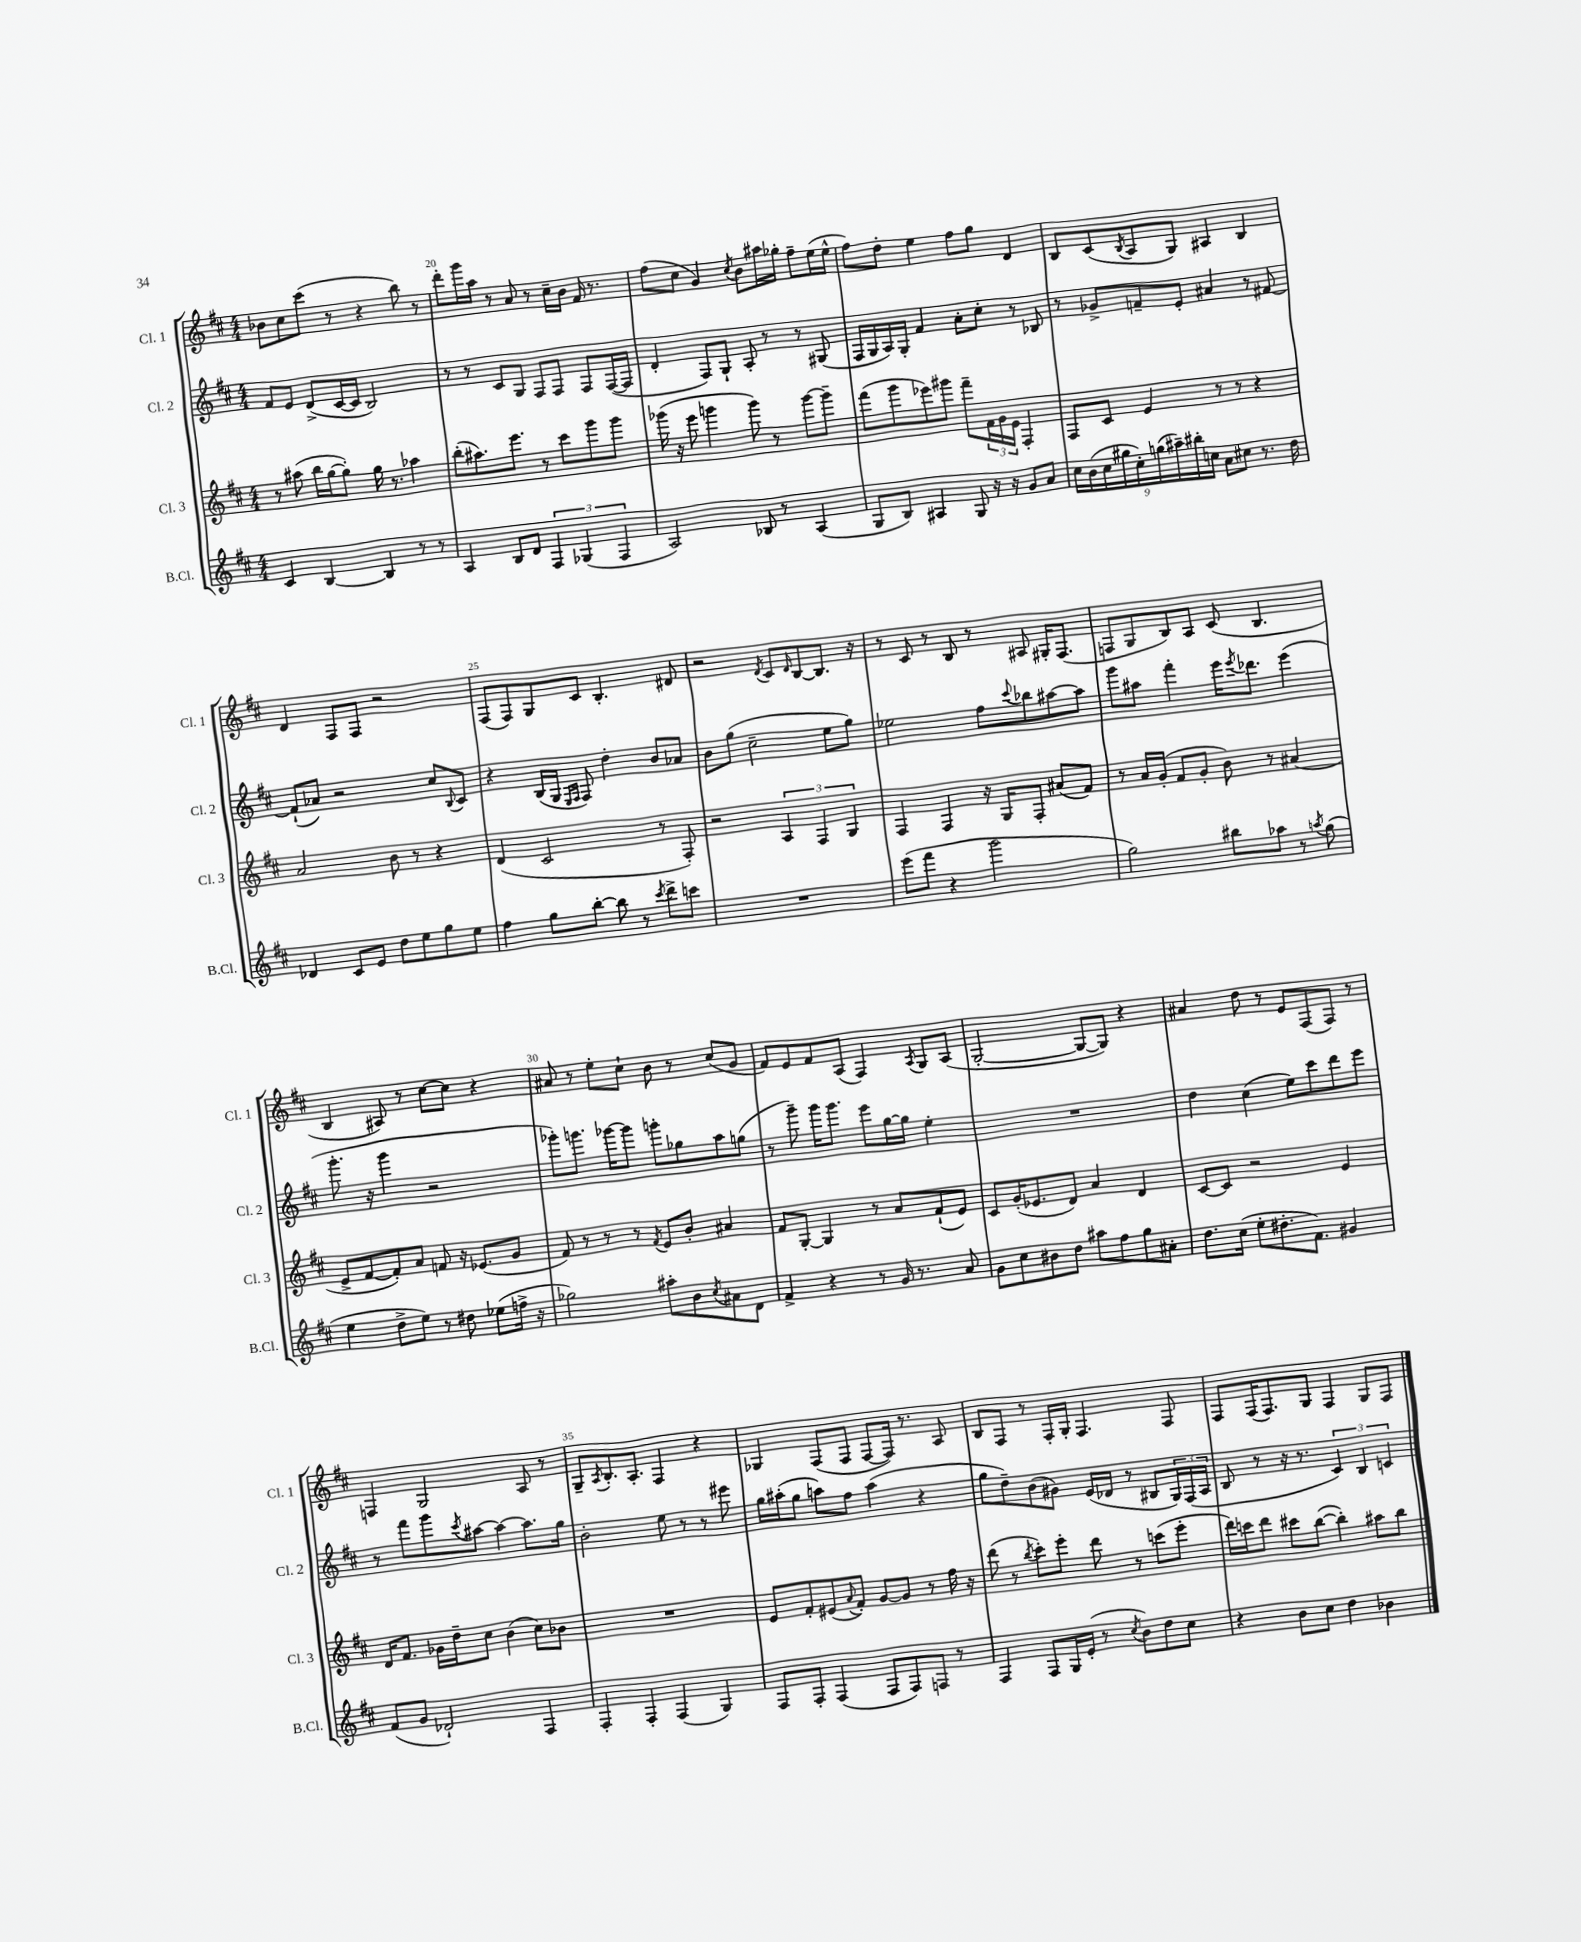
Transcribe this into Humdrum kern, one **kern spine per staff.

**kern	**kern	**kern	**kern
*part4	*part3	*part2	*part1
*staff4	*staff3	*staff2	*staff1
*I"B.Cl.	*I"Cl. 3	*I"Cl. 2	*I"Cl. 1
*I'B.Cl.	*I'Cl. 3	*I'Cl. 2	*I'Cl. 1
*clefG2	*clefG2	*clefG2	*clefG2
*k[f#c#]	*k[f#c#]	*k[f#c#]	*k[f#c#]
*M4/4	*M4/4	*M4/4	*M4/4
=19	=19	=19	=19
4c#/	8r	8f#/L	8b-X\L
.	(8aa#X\	8e/J	8cc#\
[4B/	16bb\LL	(8d^/L	(8ccc#\J
.	[16gg\J	.	.
.	8gg'\J])	[16c#/L	8r
.	.	16c#/JJ]	.
4B/]	16gg\	2B/)	4r
.	8.r	.	.
8r	4aa-X\	.	8bb\)
8r	.	.	8r
=20	=20	=20	=20
4A/	(8bb'\L	8r	8ddd'\L
.	8.aa#X\)	8r	16ggg\L
.	.	.	16aa\JJ
8B/L	.	8c#/L	8r
.	8.eee\J	.	.
8d/J	.	8G/J	8a/
6F#/	8r	8F#/L	8r
.	8ccc#\L	8F#/J	16cc#~\LL
(6G-X/	.	.	.
.	.	.	16b\JJ
.	8ggg\	8F#/L	16f#/
.	.	.	8.r
6F#/	.	.	.
.	8ggg\J	([16F#/L	.
.	.	16F#/JJ]	.
=21	=21	=21	=21
2A/)	(16ggg-X\	4d'/	(8ff#\L
.	16r	.	.
.	8eee\	.	8cc#\J
.	4gggn\	8F#/L)	4g/)
.	.	8G`/J	.
.	.	.	8qcc#/
8B-X/	8ggg\)	8A'/	8b\L
8r	8r	8r	16aa#X\L
.	.	.	16gg-X'\JJ
(4A/	[8ggg\L	8r	8ff#~\L
.	8ggg~\J]	(8G#X/	(16ee\L
.	.	.	16ee^^\JJ
=22	=22	=22	=22
8G/L	(8fff#\L	16F#/LL	8ff#\L)
.	.	16G/	.
8B/J)	8ggg\	16A/)	8dd'\J
.	.	16G'/JJ	.
4A#X/	8eee-X\)	4f#/	4ee\
.	8ggg#X\J	.	.
8G/	8fff#~\L	8a'\L	8ff#\L
16r	24f#\L	8cc#'\J	8gg\J
.	24g\	.	.
16r	.	.	.
.	24e\JJ	.	.
8g/L	4F#'/	8r	4d/
8a/J	.	8B-X/	.
=23	=23	=23	=23
18cc#\LL	8F#/L	8r	8B/L
(18b\	.	.	.
18cc#\	.	.	.
.	8c#/J	8g-X^/L	(8c#/
18gg#X\	.	.	.
18cc#'\)	.	.	.
.	.	.	8qB/
.	4e/	8fn~/	8A/
(18ggn\	.	.	.
18aa#X~\)	.	.	.
.	.	8e'/J	8G/J)
18bb#X'\	.	.	.
18ccn\JJ	.	.	.
8a\L	8r	4a#X/	4A#X/
8cc#X\J	8r	.	.
8.r	4r	8r	4B/
.	.	[8f#X/	.
16dd\	.	.	.
!!LO:LB:g=z
=24	=24	=24	=24
4d-X/	2a/	(8f#`/L]	4d/
.	.	8a-X/J)	.
8c#/L	.	2r	8F#/L
8e/J	.	.	8F#/J
8dd\L	8b\	.	2r
8ee\	8r	.	.
8gg\	4r	8cc#/L	.
.	.	8qqB/	.
8ee\J	.	8c#/J	.
=25	=25	=25	=25
4ff#\	(4d/	4r	(8F#/L
.	.	.	8F#/)
8gg\L	2c#/	(16B/LL	8G/
.	.	16G/JJ	.
.	.	16qqE/LL	.
.	.	16qqF#/JJ	.
[8bb'\J	.	8F#/)	8c#/J
8bb\]	.	4dd'\	4.B'/
8r	.	.	.
8qccc#/	.	.	.
8ddd^\L	8r	8b/L	.
8cccn\J	8F#'/)	8a-X/J	8d#X/
=26	=26	=26	=26
1r	2r	8b\L	2r
.	.	(8gg\J	.
.	.	2cc#~\	.
.	.	.	8qd/
.	6A/	.	8c#/L
.	.	.	16qqd/
.	.	.	[8B/
.	6F#/	.	.
.	.	8ee\L	8.B/J]
.	6G/	.	.
.	.	8gg\J)	.
.	.	.	16r
=27	=27	=27	=27
(8eee\L	4F#/	2ee-X\	8r
8fff#\J	.	.	8c#/
4r	4F#/	.	8r
.	.	.	8B/
2ggg\	16r	8ff#\L	8r
.	16G/KL	.	.
.	.	8qqccc#/	.
.	8F#'/J	8bb-X\	8A#X/
.	(8a#X/L	[8aa#X\	16G#X'/KL
.	.	.	(8.F#/J
.	8f#/J)	8aa#\J]	.
=28	=28	=28	=28
2gg\)	8r	8ggg\L	8Fn/L
.	16a/LL	8aa#X\J	8G/
.	(16g'/JJ	.	.
.	8f#/L	4fff#'\	8B/)
.	8g'/J	.	8A/J
8bb#X\L	8b\)	16eee\KL	(8c#/
.	.	8qeee/	.
.	.	8.ddd-X\J	.
8aa-X\J	8r	.	4.B/
8r	(4a#X/	(4eee\	.
8qaan/	.	.	.
(8gg\	.	.	.
!!LO:LB:g=z
=29	=29	=29	=29
4ee\	8e^/L	8.ggg'\	4B/
.	[8f#/	.	.
.	.	16r	.
8dd^\L	8f#'/])	4ggg\	8A#X/)
8ee\J)	8a/J	.	8r
8r	8fn/	2r	[8cc#\L
8dd#X\	16r	.	8cc#\J]
.	(8.e-X/L	.	.
(8ee-X\L	.	.	4r
16ffn^\Jk	8g/J	.	.
16r	.	.	.
=30	=30	=30	=30
2gg-X\)	8f#/)	8ggg-X'\L)	8a#X/
.	8r	8.gggn\J	8r
.	8r	.	8ee'\L
.	.	[16ggg-X\KL	.
.	8r	8ggg-\J]	8cc#`\J
.	8qf#/	.	.
8aa#X'\L	8e/L	8gggn'\L	8b\
8b\	8b'/J	8gg-X\	8r
8qcc#/	.	.	.
8a#X\	4a#X/	8aa\	(8cc#/L
8d\J	.	(8ggn\J	8g/J
=31	=31	=31	=31
4f#^/	8f#/L	8r	8f#/L)
.	[8G'/J	8ggg~\)	8e/
4r	4G/]	16ggg\KL	8f#/
.	.	8.ggg\J	.
.	.	.	(8A/J
8r	8r	8eee\L	4F#/)
16g/	8a/L	[16gg\L	.
8.r	.	16gg\JJ]	.
.	.	.	8qA/
.	(8f#`/	4ee'\	8G/L
8a/	8e/J)	.	(8A/J
=32	=32	=32	=32
8g\L	8c#/L	1r	[2G'/
8cc#\	(16g'/K	.	.
.	8.e-X/	.	.
8b#X\	.	.	.
8dd\J	8d/J)	.	.
8aa#X\L	4a/	.	8G/L_
8ff#\	.	.	8G/J])
8gg\	4d/	.	4r
8a#X'\J	.	.	.
=33	=33	=33	=33
8.dd\L	[8c#/L	4dd\	4a#X/
.	8c#/J]	.	.
(16cc#\Jk	.	.	.
8ee'\L	2r	(4cc#\	8dd\
8.dd#X'\	.	.	8r
.	.	8ee\L)	8e/L
8.f#\J)	.	.	.
.	.	8ccc#\	(8F#/
4g#X/	4e/	8ddd\	8F#/J)
.	.	8eee\J	8r
!!LO:LB:g=z
=34	=34	=34	=34
(8f#/L	16d/KL	8r	4Fn/
.	8.f#/J	.	.
8g/J	.	8fff#\L	.
2d-X`/)	16g-X\LL	8ggg\	2G/
.	16dd~\J	.	.
.	.	8qccc#/	.
.	8cc#\J	[8aa#X\J	.
.	(4b\	4aa#\_	.
4F#/	8cc#\L)	8.aa#\L]	8A/
.	8b-X\J	.	8r
.	.	16gg\Jk	.
=35	=35	=35	=35
4F#'/	1r	2b'\	8G~/L
.	.	.	8qA/
.	.	.	8.B'/
4F#'/	.	.	.
.	.	.	8.A'/J
(4F#/	.	8ee\	4F#/
.	.	8r	.
4G/)	.	8r	4r
.	.	8eee#X\	.
=36	=36	=36	=36
8F#/L	8e/L	16gg\LL	4G-X/
.	.	(16aa#X'\J	.
8F#'/J	8f#'/	8gg\J	.
(4F#/	(8e#X/	8aan\L)	(8F#/L
.	8qqa/	.	.
.	8f#'/J)	8ff#\J	8F#/J
8F#/L	[8g/L	(4aa\	[8F#/L
8F#/)	8g/J]	.	16F#/Jk])
.	.	.	8.r
8Fn/J	8r	4r	.
8r	16ff#\	.	8A/
.	16r	.	.
=37	=37	=37	=37
4F#/	(8ddd\	8gg\L	8B/L
.	8r	8dd~\)	8F#/J
.	8qbb/	.	.
8F#/L	8ccc#'\L)	(8b\	8r
16G/L	8eee'\J	8g#X\J)	16F#'/LL
(16e'/JJ	.	.	16G'/JJ
8r	8ddd\	(16e/LL	4.F#/
.	.	16d-X/JJ	.
8qcc#/	.	.	.
8b\L)	8r	8r	.
8dd\	(8cccn\L	8B#X/L	.
8cc#\J	8eee'\J	24G/L)	8F#/
.	.	(24F#/	.
.	.	24A/JJ	.
=38	=38	=38	=38
4r	16ddd\LL)	8B/	8F#/L
.	16cccn\J	.	.
.	8ddd\J	8r	(16F#/K
.	.	.	8.F#/)
8b\L	8ccc#X\L	16r	.
.	.	8.r	.
8cc#\J	([8bb\J	.	8G/J
4dd\	4bb'\])	6c#/)	4F#/
.	.	6B/	.
4b-X\	8aa#X\L	.	8G/L
.	.	6cn/	.
.	8bb\J	.	8F#/J
==	==	==	==
*-	*-	*-	*-
